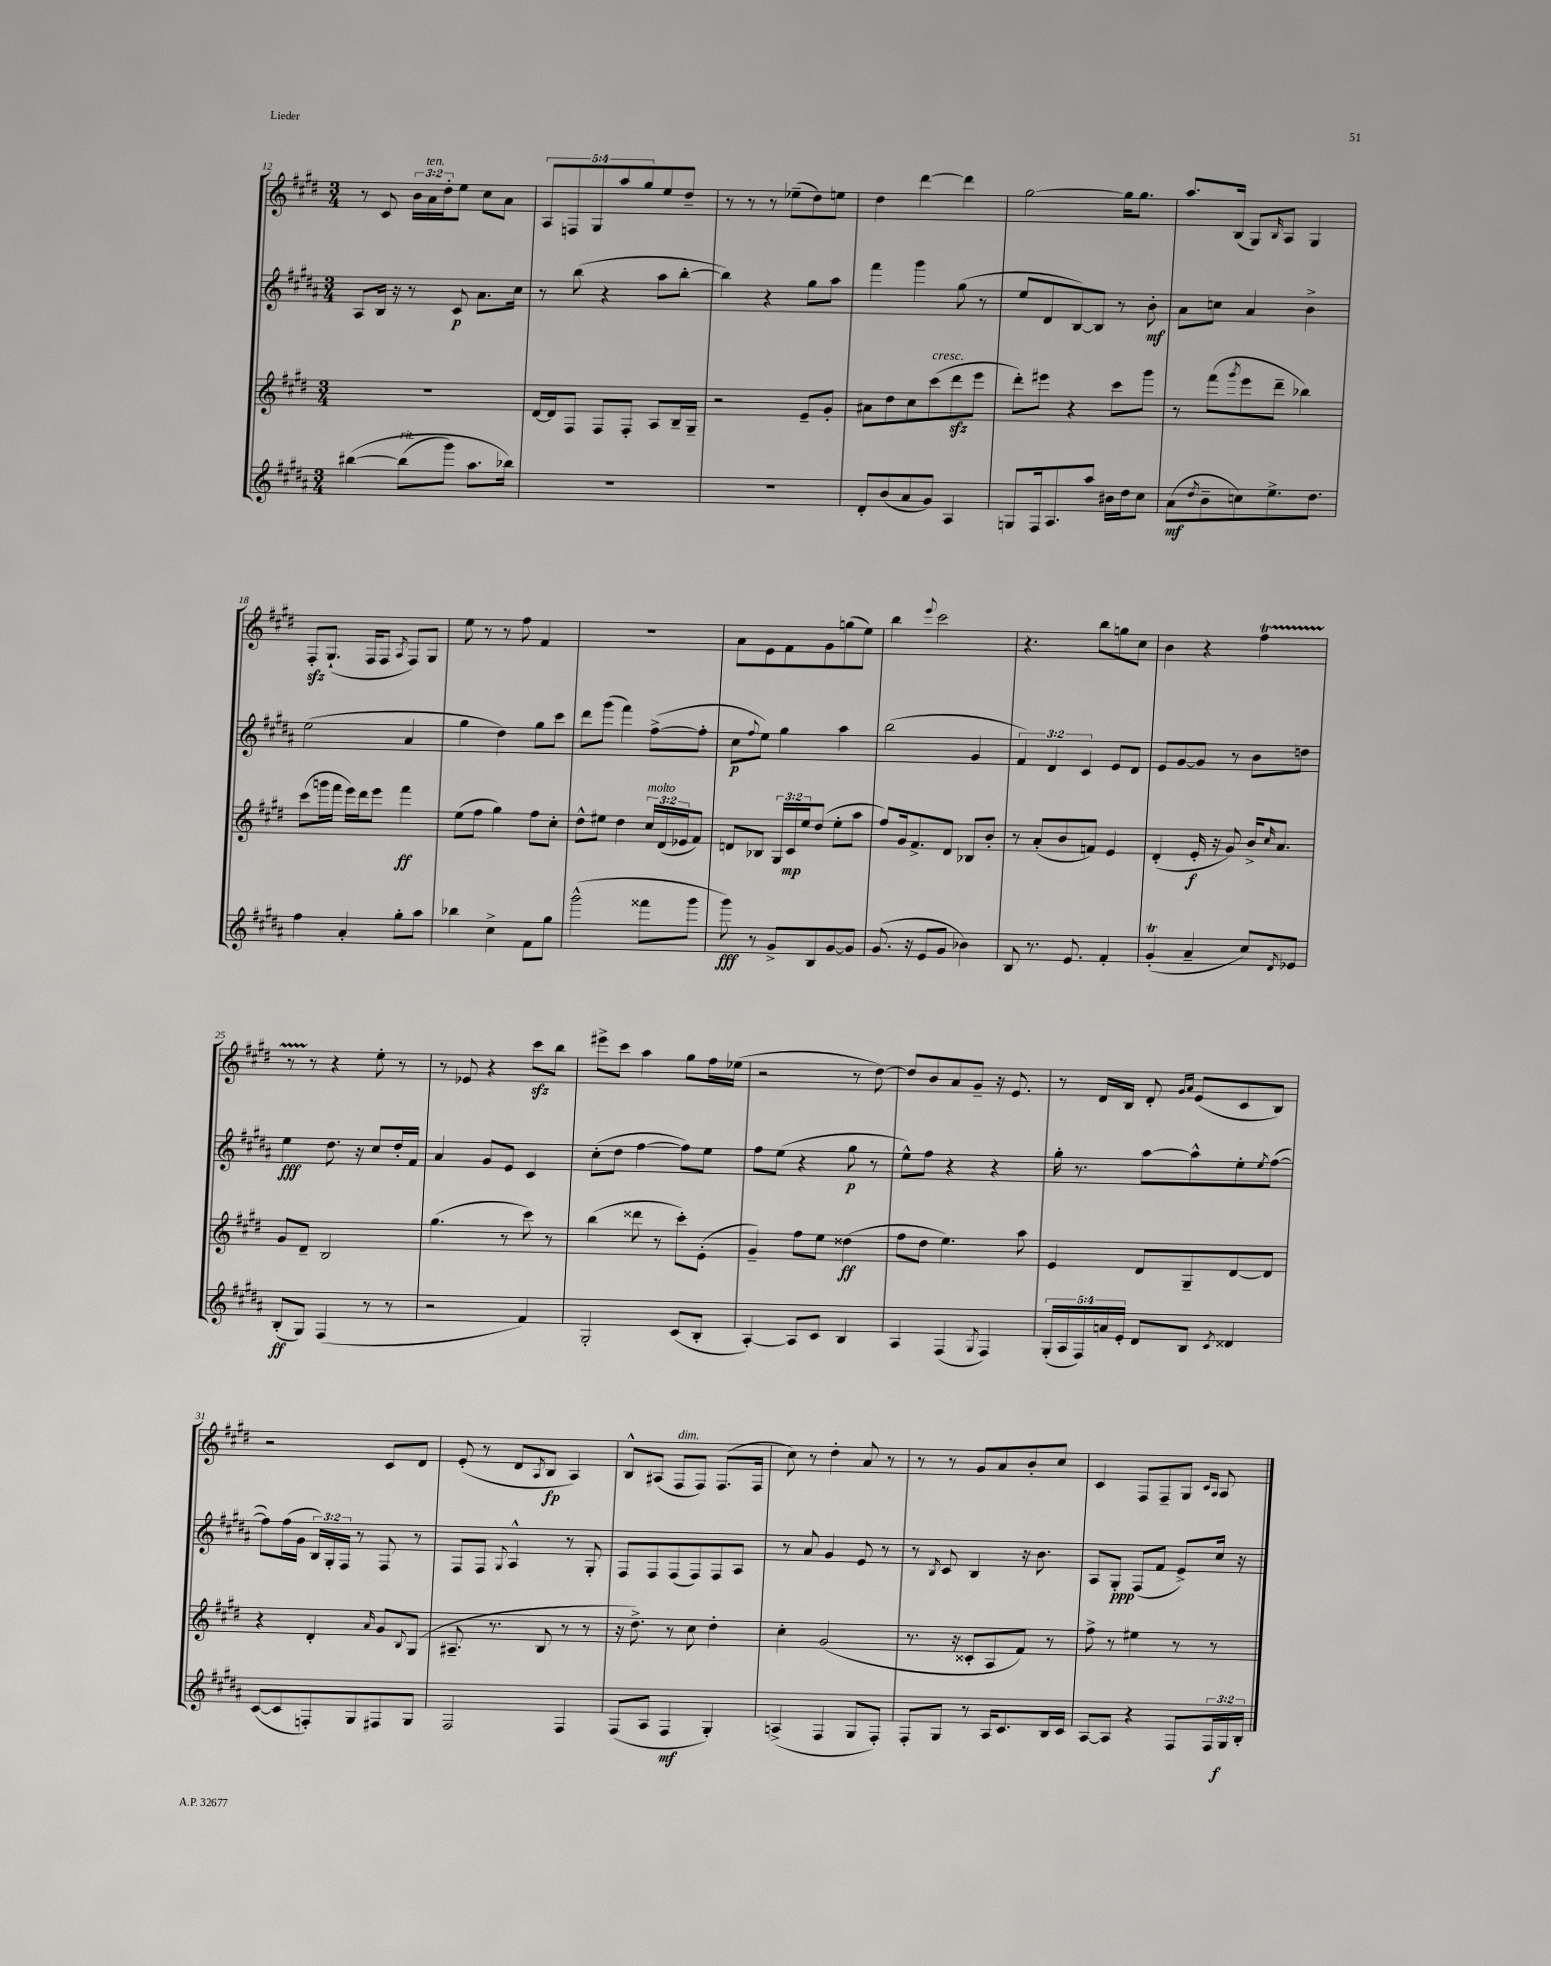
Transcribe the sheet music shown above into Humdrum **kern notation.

**kern	**kern	**kern	**kern
*staff4	*staff3	*staff2	*staff1
*clefG2	*clefG2	*clefG2	*clefG2
*k[f#c#g#d#a#]	*k[f#c#g#d#]	*k[f#c#g#d#a#]	*k[f#c#g#d#]
*M3/4	*M3/4	*M3/4	*M3/4
&([4bb#	2.r	8A#	8r
.	.	16B	8c#
.	.	16r	.
(8bb#]	.	8r	24b
.	.	.	24a
.	.	.	24dd#'
8ggg#)	.	8c#	8ee
8.aa#	.	8.a#	8cc#
.	.	.	8a
16bb-&)	.	16cc#	.
=	=	=	=
2.r	[16d#	8r	10A
.	16d#]	.	.
.	.	.	10F
.	8F#	(8bb	.
.	.	.	10G#
.	8F#	4r	.
.	.	.	10aa
.	8F#'	.	.
.	.	.	10gg#
.	8A	8aa#	8ee
.	16B~	[8bb'	8dd#~
.	16G#~	.	.
=	=	=	=
2.r	2r	4bb])	8r
.	.	.	8r
.	.	4r	8r
.	.	.	(8ee-~
.	8e~	8gg#	8dd#)
.	8g#'	8aa#	8ee
=	=	=	=
8d#'	8a#	4fff#	4dd#
(8b	8dd#	.	.
8a#	8cc#	4ggg#	[4ddd#
8g#)	(8ccc#	.	.
4A#	8ddd#	(8gg#	4ddd#]
.	8eee	8r	.
=	=	=	=
8G	8ddd#')	8ee	[2gg#
16F#	8eee#	8d#	.
8.A#	.	.	.
.	4r	[8B)	.
8aa#	.	8B]	.
16b#	8ccc#	8r	16gg#]
16dd#	.	.	8.gg#
8cc#	8ggg#	8b'	.
=	=	=	=
(8a#	8r	8a#	8.aa
8qdd#	.	.	.
8b~	(8fff#	8cc	.
.	.	.	(16B
.	8qggg#	.	.
8cc)	8eee	4a#	8G#)
.	.	.	16qqB
8.ee^	8ddd#~	.	8A
.	4bb-)	4b^	4G#
8.dd#	.	.	.
=	=	=	=
4ff#	(8ccc#	(2ee	8F#'
.	16ggg	.	(8.G#`
.	16fff#	.	.
4a#'	16eee)	.	.
.	16ddd#	.	16F#
.	8eee	.	8F#
.	.	.	8qA
8gg#'	4fff#	4a#	8F#)
8aa#	.	.	8G#
=	=	=	=
4bb-	(8ee	4gg#	8ee
.	8ff#	.	8r
4cc#^	4gg#)	4dd#)	8r
.	.	.	8ff#
8f#	8ff#	8gg#	4f#
8gg#	8cc#'	8ccc#	.
=	=	=	=
(2ggg#^^	8dd#^^	8ddd#	2.r
.	8ee#	(8ggg#	.
.	4dd#	4fff#)	.
8fff##	24cc#	([8ff#^	.
.	(24d#	.	.
.	24e-	.	.
8ggg#	8f#)	8ff#']	.
=	=	=	=
8ggg#)	8d	8cc#	8a
.	.	8qqff#	.
8r	8B-	8ee)	8e
8g#^	24G#	4gg#	8f#
.	24c#	.	.
.	24ee	.	.
8B	(8dd#	.	8g#
[8g#	8ee'	4aa#	(8gg
8g#]	8aa	.	8ee)
=	=	=	=
(8.g#	8ff#)	(2bb	4bb
.	16g#	.	.
16r	8.f#^	.	.
.	.	.	8qqeee
8e	.	.	2ccc#
8g#	8d#	.	.
4b-)	8B-	4g#	.
.	8b'	.	.
=	=	=	=
8B	8r	6f#)	4.r
8.r	(8a'	.	.
.	.	6d#	.
.	8b	.	.
8.e	.	.	.
.	.	6c#	.
.	8f)	.	8bb
4f#'	4e	8e	8gg
.	.	8d#	8cc#
=	=	=	=
(4g#'	(4d#'	8e	4b
.	.	[8g#	.
4a#~	16e'	8g#]	4r
.	16r	.	.
.	8g#)	8r	.
8cc#)	16b^	8b	4ff#
.	16qqcc#	.	.
.	8.a	.	.
8qd#	.	.	.
8e-	.	8dd	.
=	=	=	=
(8B'	8g#	4ee	8r
8G#)	8d#~	.	8r
(4F#	2B	8.dd#	4r
.	.	16r	.
8r	.	8cc#	8ee'
8r	.	16dd#'	8r
.	.	16f#	.
=	=	=	=
2r	(4.gg#	4a#	8r
.	.	.	8e-
.	.	8g#	4r
.	8r	8e	.
4f#)	8ccc#)	4c#	8ccc#
.	8r	.	8bb
=	=	=	=
2G#'	(4bb	(8cc#'	8eee#^
.	.	8dd#	8ccc#
.	8ddd##	[4ff#	4aa
.	8r	.	.
(8c#	8ccc#')	8ff#])	8gg#
8B'	(8e'	8ee	16ff#
.	.	.	(16ee-
=	=	=	=
[4A#')	4g#~)	8ff#	2r
.	.	(8ee	.
8A#]	8ff#	4r	.
8c#	8ee	.	.
4B	(4dd##	8gg#	8r
.	.	8r	[8dd#)
=	=	=	=
4A#	8ff#	8ee^^)	8dd#]
.	8dd#	8ff#	8b
(4F#	4.ee)	4r	8a
.	.	.	8g#~
8qG#	.	.	.
4F#)	.	4r	16r
.	.	.	8.e
.	8aa	.	.
=	=	=	=
(20G#'	4e	16gg#'	8r
20A#	.	.	.
.	.	8.r	.
20F#)	.	.	.
.	.	.	16d#
20a	.	.	.
.	.	.	16B
20e'	.	.	.
8d#	8d#	[8aa#	8d#'
.	.	.	16qqg#
.	.	.	16qqa
8B	8G#~	8aa#^^]	(8e
8qc#	.	.	.
4d##	[8d#	8ee'	8c#
.	.	8qee	.
.	8d#]	([8ff#	8B)
=	=	=	=
([8c#	4r	8ff#])	2r
8c#]	.	(16ff#	.
.	.	16g#	.
8F')	4d#'	24B)	.
.	.	24G#'	.
.	.	24F#	.
8G#	.	8r	.
.	16qqa	.	.
8F#	8g#	8F#	8c#
.	8qqB	.	.
8G#	(8G#	8r	8d#
=	=	=	=
2F#	8.A#~	8F#	(8e'
.	.	8F#	8r
.	8.r	.	.
.	.	8qqG#	.
.	.	4A#^^	8d#
.	.	.	8qA
.	8B	.	8B
4F#	8r	8r	4A)
.	8r	8G#'	.
=	=	=	=
(8F#	16r	8F#	8B^^
.	8.dd#^)	.	.
8A#	.	8F#	(8A#
4F#	8r	(8F#	8F#
.	8cc#	8F#)	8F#)
4G#')	4dd#'	8F#	(8.F#
.	.	8A#	.
.	.	.	16F#
=	=	=	=
(4A^	4cc#'	8r	8cc#)
.	.	8a#	8r
4F#	(2g#	4g#	4dd#'
8G#	.	8e	8a
8F#')	.	8r	8r
=	=	=	=
8F#'	8.r	8r	8r
.	.	8qB	.
8G#	.	8c#	8r
.	16r	.	.
8r	8c##'	4B	8g#
16A#	8A	.	8a
8.c#	.	.	.
.	8f#)	16r	8b'
.	.	8.b	.
16B	8r	.	8cc#
16c#	.	.	.
=	=	=	=
[8A#	8ff#^	8A#	4c#
8A#]	8r	8G#'	.
4r	4ee#	(8F#	8F#
.	.	8f#	8F#~
8F#	8r	8e^)	8G#
.	.	.	16qqc#
.	.	.	16qqA
24F#	8r	16cc#	8A
24G#	.	.	.
.	.	16r	.
24B'	.	.	.
==	==	==	==
*-	*-	*-	*-
